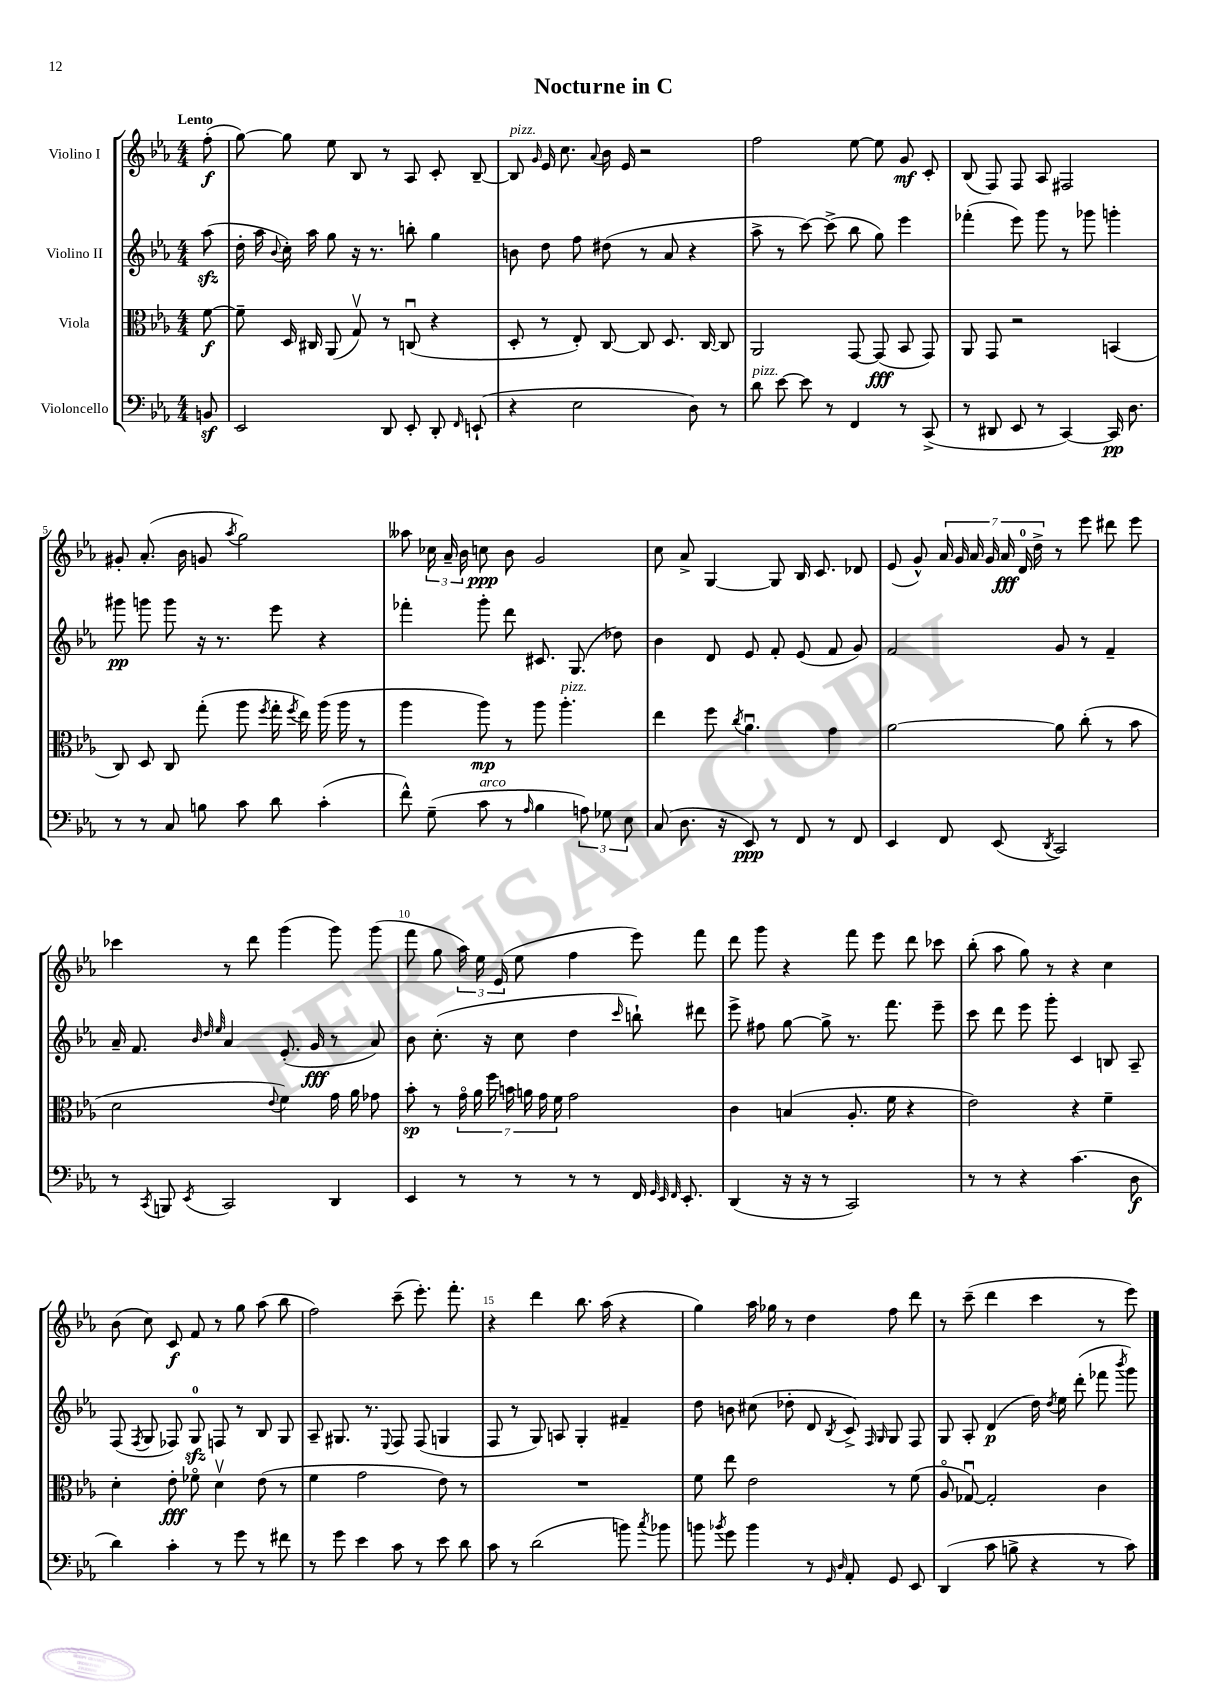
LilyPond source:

\header { title = "Nocturne in C" }
<<
\new StaffGroup <<
\new Staff = "s0" \with { instrumentName = "Violino I" } {
    \clef treble \key ees \major \numericTimeSignature \time 4/4 \partial 8 \tempo "Lento"
    \autoBeamOff f''8-.\f( |
    g''8~) g''8 ees''8 bes8 r8 aes8 c'8-. bes8~-- |
    bes8^\markup { \italic "pizz." } \grace { g'16 } ees'16 c''8. \appoggiatura { aes'8 } bes'16 ees'16 r2 |
    f''2 ees''8~ ees''8 g'8\mf c'8-. |
    bes8( f8) f8 aes8 fis2 |
    gis'8-. aes'8.-.( bes'16 g'8 \acciaccatura { aes''8 } g''2) |
    aeses''8 \tuplet 3/2 { ces''16 aes'16-- bes'16 } c''8\ppp bes'8 g'2 |
    c''8 aes'8-> g4~ g8 bes16 c'8. des'8 |
    ees'8( g'8-^) \tuplet 7/4 { aes'16 g'16 aes'16 g'16 aes'16\fff d'16-0 d''16-> } r8 ees'''8 dis'''8 ees'''8 |
    ces'''4 r8 d'''8 g'''4( g'''8) g'''8( |
    f'''8 g''8 \tuplet 3/2 { aes''16) ees''16 ees'16( } ees''8 f''4 ees'''8) f'''8 |
    d'''8 g'''8 r4 f'''8 ees'''8 d'''8 ces'''8 |
    bes''8-.( aes''8 g''8) r8 r4 c''4 |
    bes'8( c''8) c'8\f f'8 r8 g''8 aes''8( bes''8 |
    f''2) c'''8--( ees'''8.-.) f'''8.-. |
    r4 d'''4 bes''8. aes''16( r4 |
    g''4) aes''16 ges''16 r8 d''4 f''8 d'''8 |
    r8 c'''8--( d'''4 c'''4 r8 ees'''8) \bar "|." |
}
\new Staff = "s1" \with { instrumentName = "Violino II" } {
    \clef treble \key ees \major \numericTimeSignature \time 4/4 \partial 8
    \autoBeamOff aes''8\sfz( |
    d''16-. aes''16 \appoggiatura { bes'8 } c''16-.) aes''16 g''8 r16 r8. b''8-. g''4 |
    b'8 d''8 f''8 dis''8( r8 aes'8 r4 |
    aes''8-> r8 c'''8~) c'''8->( bes''8 g''8) ees'''4 |
    fes'''4-.( ees'''8) g'''8 r8 ges'''8 g'''4-. |
    gis'''8\pp g'''8 g'''8 r16 r8. ees'''8 r4 |
    fes'''4-. g'''8-. d'''8 cis'8. g8.( des''8) |
    bes'4 d'8 ees'8 f'8-. ees'8( f'8 g'8) |
    f'2 g'8 r8 f'4-- |
    aes'16-- f'8. \grace { bes'32 d''32 ees''32 } aes'4 ees'8.-.( g'16\fff r8 aes'8) |
    bes'8 c''8.-.( r16 c''8 d''4 \grace { c'''16 } b''8-!) dis'''8 |
    ees'''8-> fis''8 g''8~ g''8-> r8. f'''8. ees'''8-- |
    c'''8 d'''8 ees'''8 g'''8-. c'4 b8 aes8-- |
    f8( \acciaccatura { f8 } g8 fes8) g8-0\sfz f8 r8 bes8 g8 |
    aes8-- gis8. r8. \appoggiatura { ees8 } f8 f8( g4 |
    f8 r8 g8) a8 g4-. fis'4-- |
    d''8 b'8 cis''8( des''8-. d'8 \acciaccatura { bes8 } c'8->) \grace { f16 g16 } g8 f8 |
    g8 aes8-. d'4\p( d''16) \acciaccatura { d''8 } ees''16 d'''8-.( fes'''8 \acciaccatura { bes'''8 } g'''8) \bar "|." |
}
\new Staff = "s2" \with { instrumentName = "Viola" } {
    \clef alto \key ees \major \numericTimeSignature \time 4/4 \partial 8
    \autoBeamOff f'8~\f |
    f'8-- d16 cis16 aes,8( g8\upbow) r8 c8\downbow( r4 |
    d8-. r8 ees8-.) c8~ c8 d8. c16~ c8 |
    aes,2 g,8~ g,8\fff( bes,8 g,8) |
    aes,8 g,8 r2 b,4( |
    c8) d8 c8 g''8-.( aes''8 \acciaccatura { f''8 } g''16-. \acciaccatura { f''8 } ees''16) aes''16( aes''16 r8 |
    aes''4 aes''8\mp) r8 aes''8 aes''4.-.^\markup { \italic "pizz." } |
    ees''4 f''8 \acciaccatura { c''8 } aes'4.\downbow g'4 |
    aes'2~ aes'8 c''8-.( r8 bes'8 |
    d'2 \appoggiatura { ees'8 } f'4) g'16 aes'16 ges'8 |
    bes'8-.\sp r8 \tuplet 7/4 { g'16\flageolet aes'16 f''16 b'16 a'16 g'16 f'16 } g'2 |
    c'4 b4( aes8.-. f'16 r4 |
    ees'2) r4 f'4-- |
    d'4-. ees'8-.\fff fes'8\flageolet d'4\upbow ees'8( r8 |
    f'4 g'2 ees'8) r8 |
    R1 |
    f'8 ees''8 ees'2 r8 f'8( |
    aes8\flageolet ges8~\downbow) ges2-. c'4 \bar "|." |
}
\new Staff = "s3" \with { instrumentName = "Violoncello" } {
    \clef bass \key ees \major \numericTimeSignature \time 4/4 \partial 8
    \autoBeamOff b,8\sf |
    ees,2 d,8 ees,8-. d,8-. \grace { f,16 } e,8-!( |
    r4 ees2 d8) r8 |
    d'8^\markup { \italic "pizz." } ees'8~ ees'8 r8 f,4 r8 c,8->( |
    r8 dis,8 ees,8 r8 c,4~) c,16\pp d8. |
    r8 r8 c8 b8 c'8 d'8 c'4-.( |
    f'8-^) g8--( c'8^\markup { \italic "arco" } r8 \grace { aes16 } bes4 \tuplet 3/2 { a8) ges8 ees8 } |
    c8( d8. r16 ees,8\ppp) r8 f,8 r8 f,8 |
    ees,4 f,8 ees,8( \acciaccatura { d,8 } c,2) |
    r8 \acciaccatura { c,8 } b,,8 \acciaccatura { ees,8 } c,2 d,4 |
    ees,4 r8 r8 r8 r8 f,16 \grace { g,32 ees,32 f,32 } ees,8.-. |
    d,4( r16 r16 r8 c,2) |
    r8 r8 r4 c'4.( d8\f |
    d'4) c'4-. r8 g'8 r8 fis'8 |
    r8 g'8 ees'4 c'8 r8 ees'8 d'8 |
    c'8 r8 d'2( b'8) \acciaccatura { c''8 } bes'8 |
    b'8 \acciaccatura { bes'8 } g'8 bes'4 r8 \grace { g,16 d16 } aes,8-. g,8 ees,8 |
    d,4( c'8 b8-> r4 r8 c'8) \bar "|." |
}
>>
>>
\layout { \context { \Score \override BarNumber.break-visibility = ##(#f #t #t) barNumberVisibility = #(every-nth-bar-number-visible 5) } }
